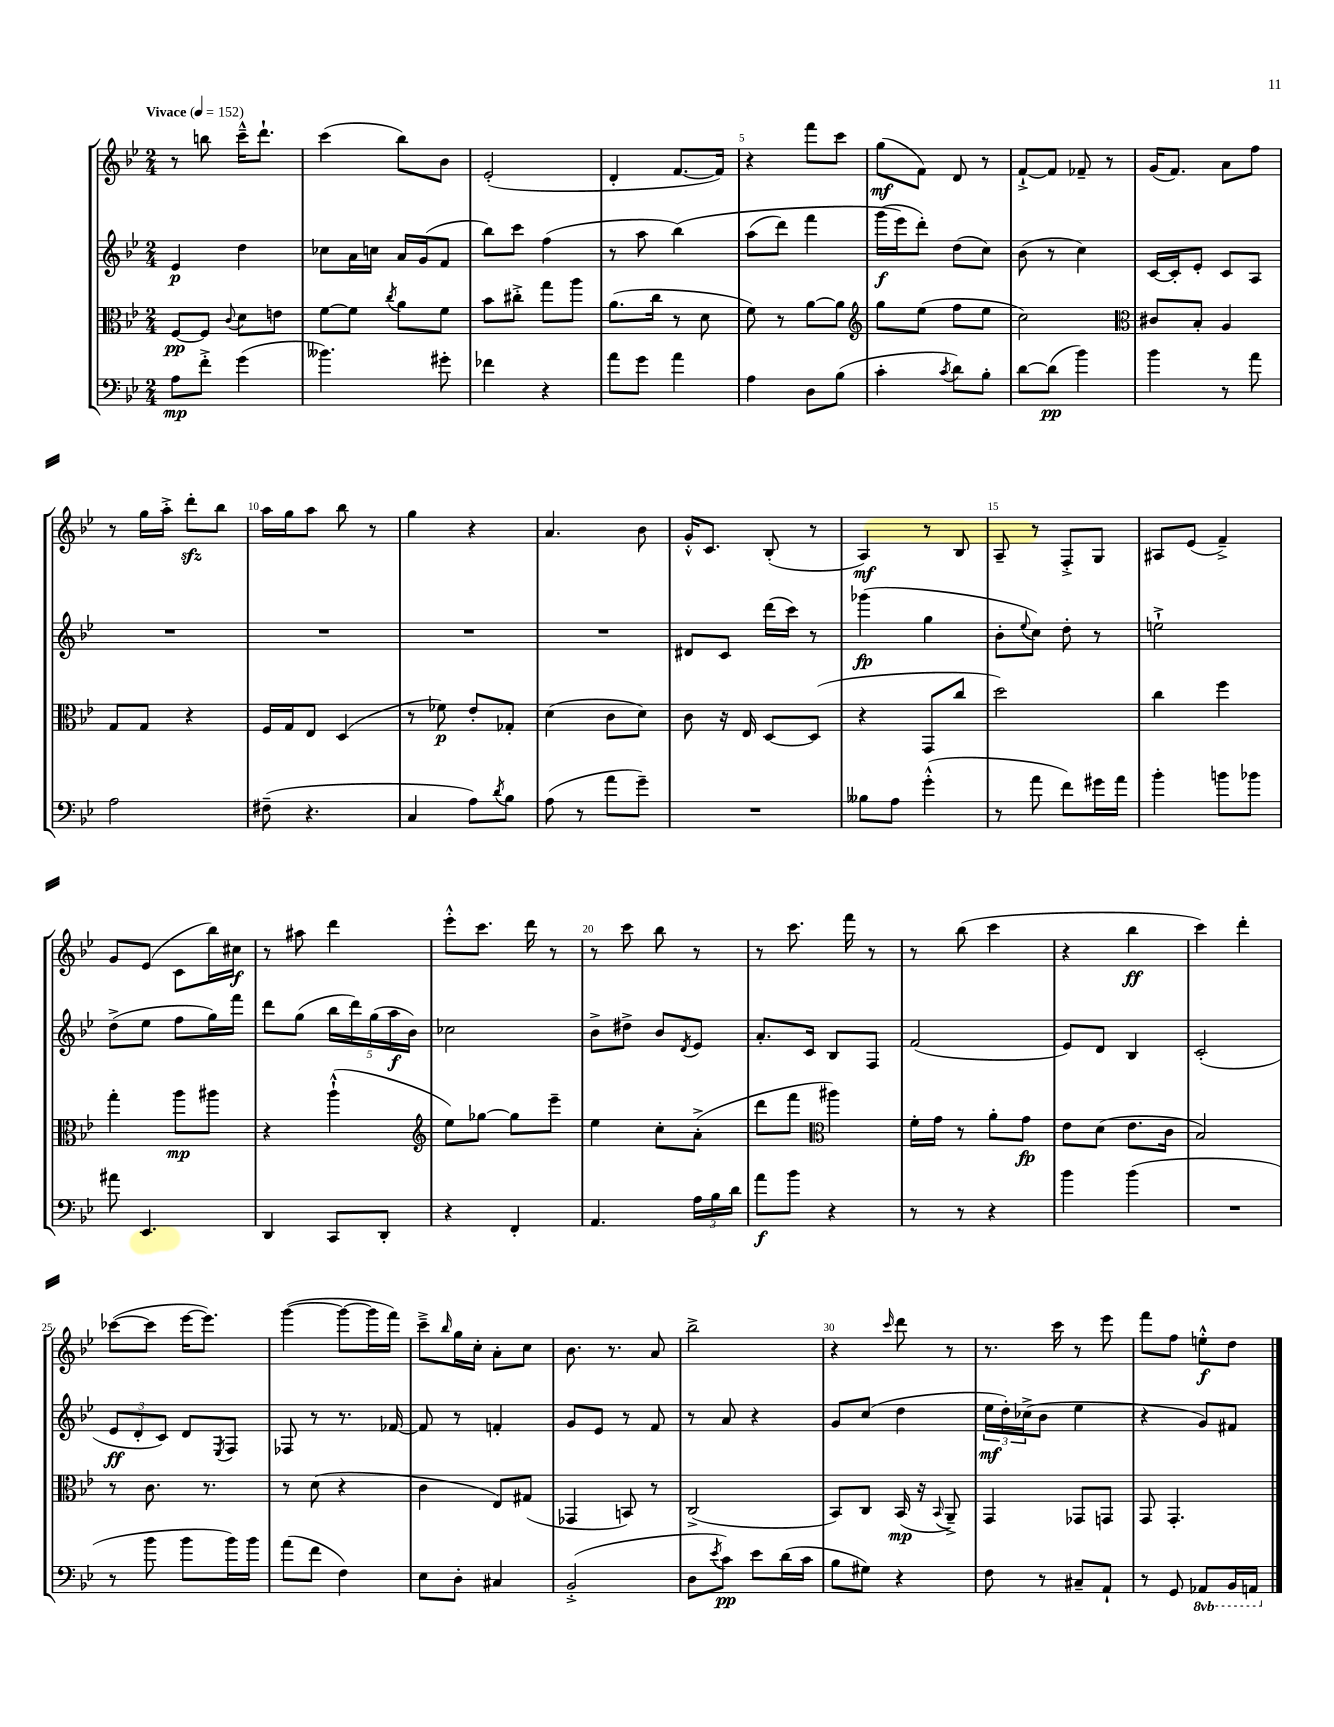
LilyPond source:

<<
\new StaffGroup <<
\new Staff = "s0" {
    \clef treble \key bes \major \numericTimeSignature \time 2/4 \tempo "Vivace" 4 = 152
    r8 b''8 c'''16---^ d'''8.-! |
    c'''4( bes''8) bes'8 |
    ees'2-.( |
    d'4-. f'8.~ f'16) |
    r4 f'''8 c'''8 |
    g''8\mf( f'8) d'8 r8 |
    f'8~-!-> f'8 fes'8-- r8 |
    g'16( f'8.) a'8 f''8 |
    r8 g''16 a''16-.-> d'''8-.\sfz bes''8 |
    a''16 g''16 a''8 bes''8 r8 |
    g''4 r4 |
    a'4. bes'8 |
    g'16-.-^ c'8. bes8-.( r8 |
    a4\mf) r8 bes8 |
    a8-- r8 f8-.-> g8 |
    ais8 ees'8( f'4--->) |
    g'8 ees'8( c'8 bes''16) cis''16\f |
    r8 ais''8 d'''4 |
    ees'''8-.-^ c'''8. d'''16 r8 |
    r8 c'''8 bes''8 r8 |
    r8 c'''8. f'''16 r8 |
    r8 bes''8( c'''4 |
    r4 bes''4\ff |
    c'''4) d'''4-. |
    ces'''8~( ces'''8 ees'''16~ ees'''8.) |
    g'''4~( g'''8~ g'''16 f'''16) |
    c'''8---> \grace { bes''16 } g''16 c''16-. a'8-. c''8 |
    bes'8. r8. a'8 |
    bes''2-> |
    r4 \grace { c'''16 } d'''8 r8 |
    r8. c'''16 r8 ees'''8 |
    f'''8 f''8 e''8-.-^\f d''8 \bar "|." |
}
\new Staff = "s1" {
    \clef treble \key bes \major \numericTimeSignature \time 2/4
    ees'4\p d''4 |
    ces''8 a'16 c''16 a'16 g'16( f'8 |
    bes''8) c'''8 f''4( |
    r8 a''8 bes''4)\( |
    a''8( d'''8) f'''4 |
    g'''16\f( ees'''16\) d'''8-.) d''8( c''8) |
    bes'8( r8 c''4) |
    c'16~ c'16-. ees'8-. c'8 a8 |
    R2 |
    R2 |
    R2 |
    R2 |
    dis'8 c'8 d'''16( c'''16) r8 |
    ges'''4\fp( g''4 |
    bes'8-. \appoggiatura { ees''8 } c''8) d''8-. r8 |
    e''2-!-> |
    d''8->( ees''8 f''8 g''16) f'''16 |
    d'''8 g''8( \tuplet 5/4 { bes''16 d'''16) g''16( a''16\f bes'16) } |
    ces''2 |
    bes'8-> dis''8-> bes'8 \acciaccatura { d'8 } ees'8 |
    a'8.-. c'16 bes8 f8 |
    f'2( |
    ees'8) d'8 bes4 |
    c'2-.( |
    \tuplet 3/2 { ees'8\ff d'8-. c'8) } d'8 \acciaccatura { ees8 } f8 |
    fes8 r8 r8. fes'16~ |
    fes'8 r8 f'4-. |
    g'8 ees'8 r8 f'8 |
    r8 a'8 r4 |
    g'8 c''8( d''4 |
    \tuplet 3/2 { ees''16\mf d''16-.) ces''16->( } bes'8 ees''4 |
    r4 g'8) fis'8 \bar "|." |
}
\new Staff = "s2" {
    \clef alto \key bes \major \numericTimeSignature \time 2/4
    f8~\pp f8 \appoggiatura { c'8 } d'8 e'8 |
    f'8~ f'8 \acciaccatura { c''8 } a'8 f'8 |
    bes'8 cis''8-.-> g''8 a''8 |
    a'8.( c''16 r8 d'8 |
    f'8) r8 a'8~ a'8 |
    \clef treble g''8 ees''8( f''8 ees''8 |
    c''2) |
    \clef alto cis'8 bes8-. a4 |
    g8 g8 r4 |
    f16 g16 ees8 d4( |
    r8 fes'8\p) ees'8-. ges8-. |
    d'4( c'8 d'8) |
    c'8 r16 ees16 d8~ d8( |
    r4 g,8 c''8 |
    d''2) |
    c''4 f''4 |
    g''4-. a''8\mp ais''8 |
    r4 a''4-!-^( |
    \clef treble ees''8) ges''8~ ges''8 ees'''8-- |
    ees''4 c''8-. a'8-.->( |
    d'''8 f'''8 \clef alto ais''4) |
    f'16-. g'16 r8 a'8-. g'8\fp |
    ees'8 d'8( ees'8. c'16 |
    bes2) |
    r8 c'8. r8. |
    r8 d'8( r4 |
    c'4 ees8) gis8( |
    ges,4 b,8) r8 |
    c2->( |
    bes,8) c8 bes,16\mp( r16 \appoggiatura { bes,8 } a,8--->) |
    g,4 ges,8 g,8 |
    g,8 g,4.-. \bar "|." |
}
\new Staff = "s3" {
    \clef bass \key bes \major \numericTimeSignature \time 2/4 \set Staff.ottavationMarkups = #ottavation-simple-ordinals
    a8\mp f'8-.-> g'4( |
    beses'4.) gis'8-. |
    fes'4 r4 |
    a'8 g'8 a'4 |
    a4 d8 bes8( |
    c'4-. \acciaccatura { c'8 } d'8) bes8-. |
    d'8~ d'8\pp( bes'4) |
    bes'4 r8 a'8 |
    a2 |
    fis8--( r4. |
    c4 a8) \acciaccatura { d'8 } bes8 |
    a8( r8 a'8 g'8--) |
    R2 |
    beses8 a8 g'4-.-^( |
    r8 a'8 f'8) gis'16 a'16 |
    bes'4-. b'8 bes'8 |
    ais'8 ees,4. |
    d,4 c,8 d,8-. |
    r4 f,4-. |
    a,4. \tuplet 3/2 { a16 bes16 d'16 } |
    a'8\f bes'8 r4 |
    r8 r8 r4 |
    bes'4 bes'4( |
    R2 |
    r8 bes'8 bes'8 bes'16) bes'16 |
    a'8( f'8 f4) |
    ees8 d8-. cis4 |
    bes,2-.->( |
    d8 \acciaccatura { ees'8 } c'8\pp) ees'8 d'16( c'16 |
    bes8 gis8) r4 |
    f8 r8 cis8-- a,8-! |
    r8 g,8 \ottava #-1 aes,,8 bes,,16 a,,16 \ottava #0 \bar "|." |
}
>>
>>
\layout { \context { \Score \override BarNumber.break-visibility = ##(#f #t #t) barNumberVisibility = #(every-nth-bar-number-visible 5) } }
